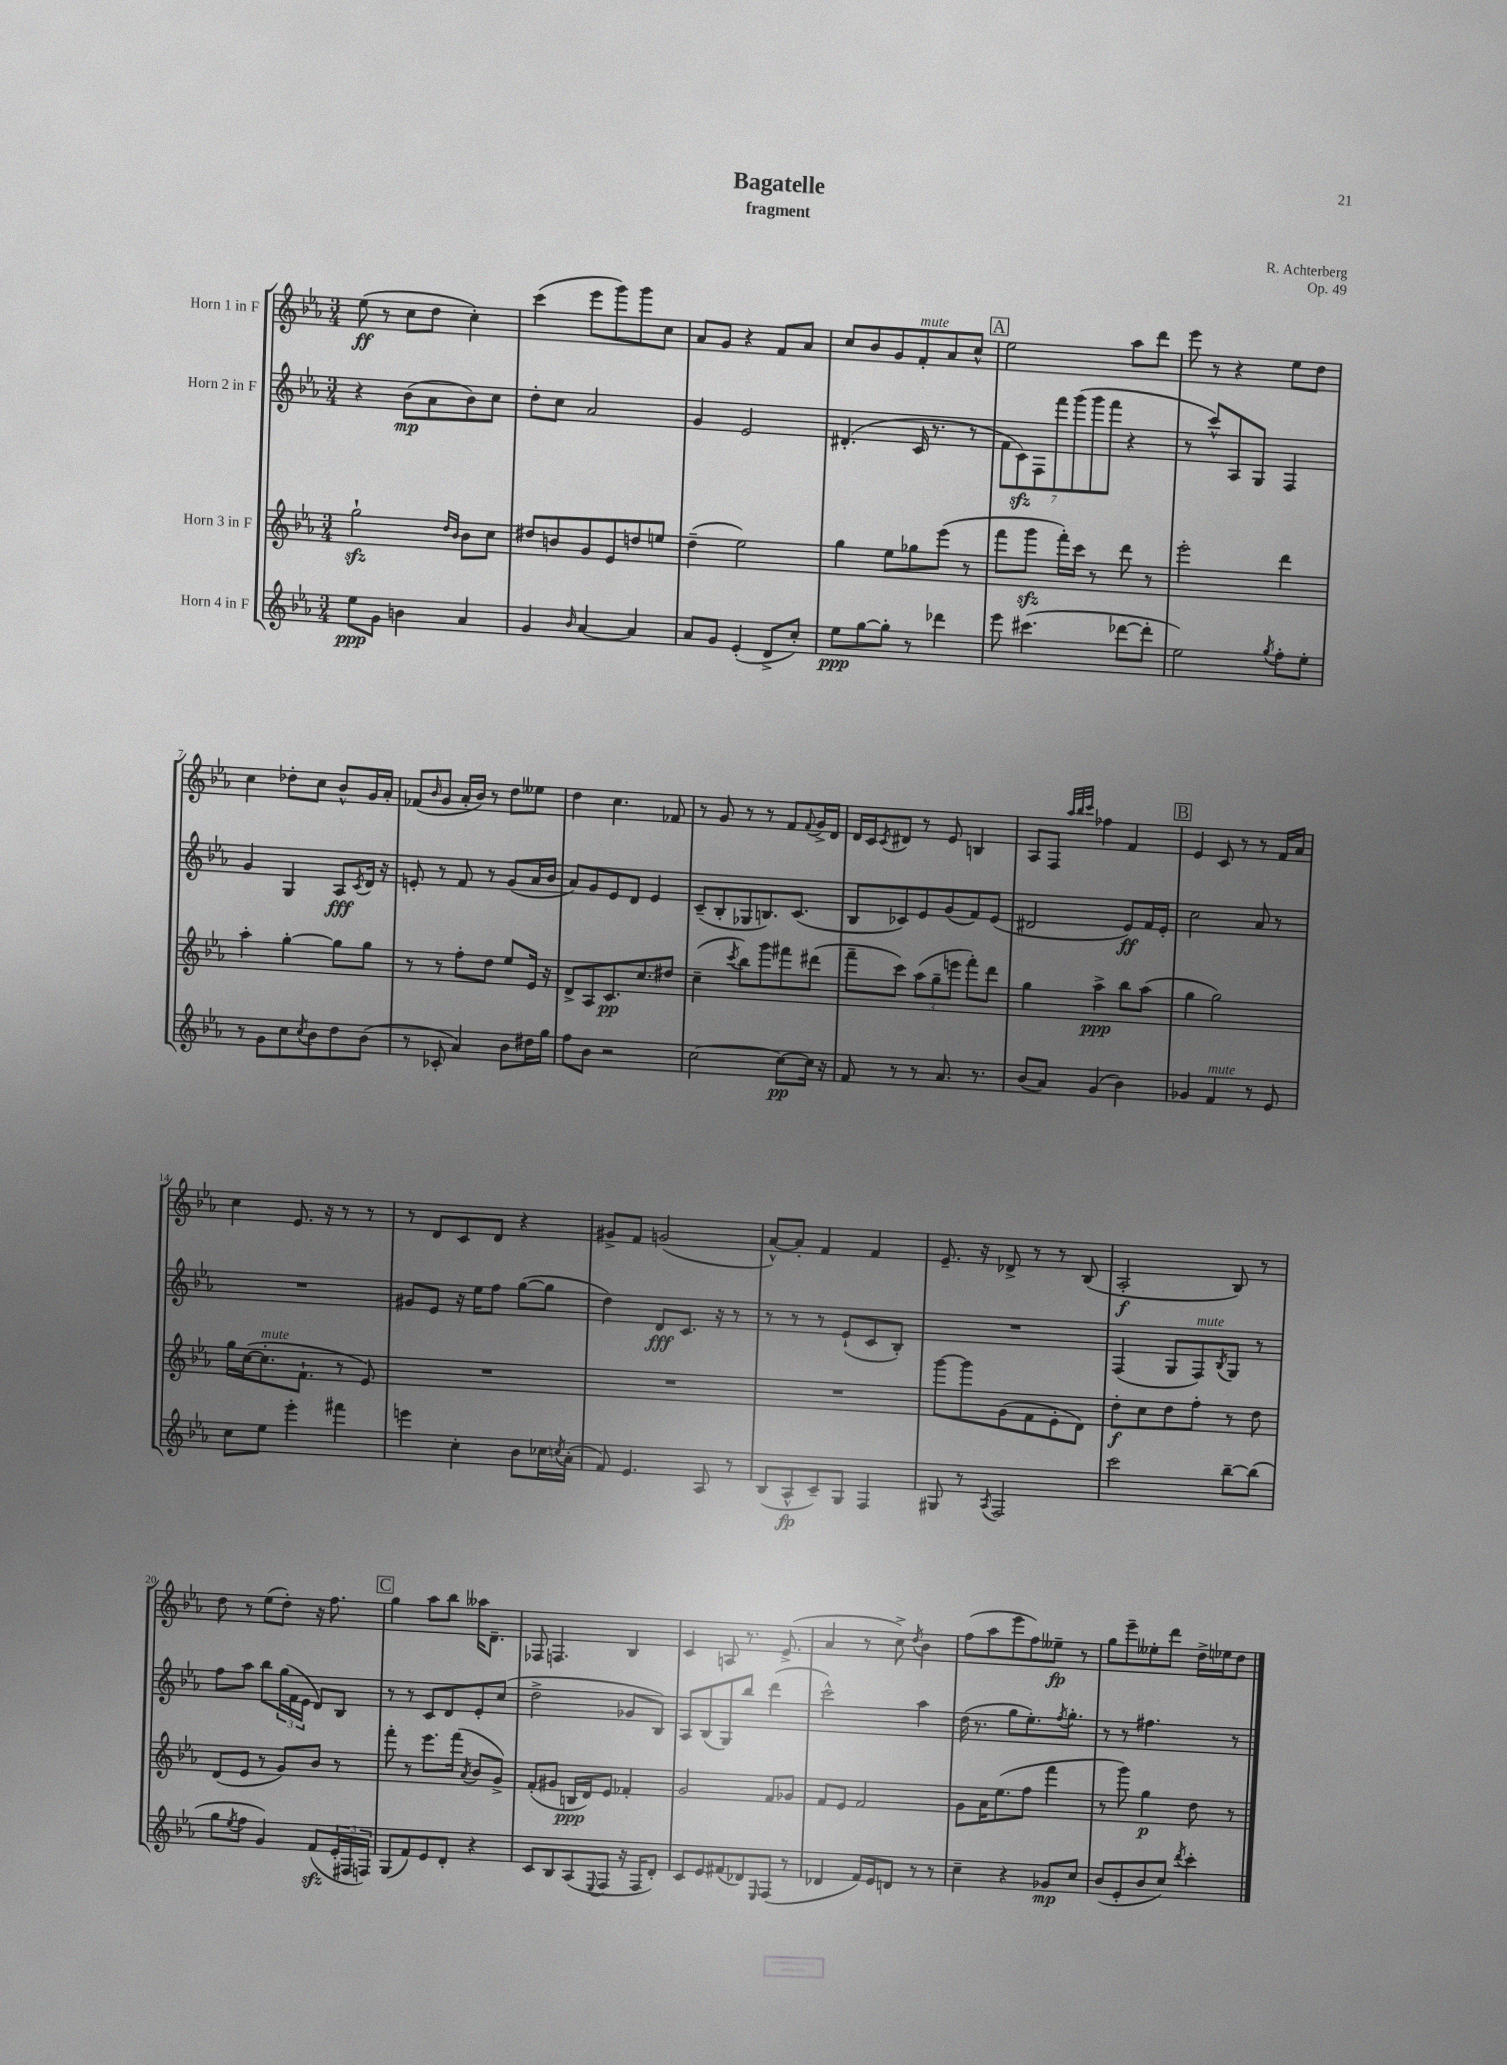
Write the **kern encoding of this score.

**kern	**kern	**kern	**kern
*staff4	*staff3	*staff2	*staff1
*clefG2	*clefG2	*clefG2	*clefG2
*k[b-e-a-]	*k[b-e-a-]	*k[b-e-a-]	*k[b-e-a-]
*M3/4	*M3/4	*M3/4	*M3/4
8ee-	2gg`	4r	(8ee-
8g	.	.	8r
4b	.	(8b-	8cc
.	.	8a-	8dd
.	16qqdd	.	.
.	16qqb-	.	.
4a-	8b-	8b-)	4cc')
.	8cc	8cc	.
=	=	=	=
4g	8dd#	8dd'	(4ccc
.	8b	8cc	.
16qqb-	.	.	.
[4a-	8g	2a-	8eee-
.	8e-	.	8ggg)
4a-]	8dd	.	8ggg
.	8ee	.	8cc
=	=	=	=
8a-	(4dd~	4g	8a-
8g	.	.	8g
(4e-'	2ee-)	2e-	4r
8d^	.	.	8f
8cc')	.	.	8a-
=	=	=	=
8ee-	4gg	(4.d#'	8cc
[8gg	.	.	8b-
8gg']	8ee-	.	8g
8r	8gg-	16c	8f'
.	.	8.r	.
4ddd-	(8eee-	.	8a-
.	8r	8r	8cc^^
=	=	=	=
8eee-	8fff	14f	2ee-
.	.	14c)	.
(4.ccc#	8ggg	.	.
.	.	14F	.
.	.	14fff	.
.	16fff')	.	.
.	.	(14ggg	.
.	16ccc	.	.
.	.	14ggg	.
.	8r	.	.
.	.	14fff	.
[8ddd-	8ddd	4r	8aa-
8ddd-']	8r	.	8ddd
=	=	=	=
2ee-)	2eee-'	8r	8eee-
.	.	8ccc^^)	8r
.	.	8A-	4r
.	.	8G	.
8qgg	.	.	.
8ff'	4ddd	4F	8ee-
8ee-'	.	.	8dd
=	=	=	=
8r	4aa-'	4g	4cc
8g	.	.	.
8cc	[4gg'	4G	8dd-'
8qcc	.	.	.
8b-	.	.	8cc
8dd	8gg]	8A-	8b-^^
.	.	8qc	.
(8b-	8gg	16d	16g
.	.	16r	16a-'
=	=	=	=
8r	8r	8e'	(8f-
.	.	.	16qqb-
8c-'	8r	8r	8g
4a-)	8ff'	8f	16a-'
.	.	.	16b-)
.	8dd	8r	8r
8b-	8ee-	(8g	8dd
16dd#	16e-	16a-	8ee--
16gg	16r	16b-	.
=	=	=	=
8ff	8d^	8a-)	4dd
8b-	8A-	8g	.
2r	8.c	8e-	4.cc
.	.	8d	.
.	8.cc	.	.
.	.	4e-	.
.	8dd#	.	8f-
=	=	=	=
[2cc	(4cc~	(8c~	8r
.	.	8B-'	8g
.	8qccc	.	.
.	8bb-)	8G-	8r
.	8ggg	8.B)	8r
8cc_	8fff#	.	8f
.	.	(8.c	.
.	.	.	8qqf
16cc]	(8ddd#	.	16g^
16r	.	.	16d
=	=	=	=
8f	8fff~	8B-	16d
.	.	.	16c
.	.	.	8qc
8r	8ccc)	8c-)	8d#
8r	(12aa-	8e-	8r
.	12gg~	.	.
8.a-	.	(8g	8e-
.	12eee	.	.
.	8fff')	8f)	4B
8.r	.	.	.
.	8ddd	(8e-	.
=	=	=	=
(8b-	4gg	2d#	8A-
8a-)	.	.	8F
.	.	.	32qqaa-
.	.	.	32qqbb-
.	.	.	32qqccc
(4g	4aa-^	.	4ff-
4b-)	8bb-	8e-)	4f
.	(8aa-	16f	.
.	.	16e-'	.
=	=	=	=
4g-	4gg	2cc	4e-
4f	2gg)	.	8c
.	.	.	8r
8r	.	8a-	8r
8e-	.	8r	16f
.	.	.	16a-
=	=	=	=
8cc	16gg	2.r	4cc
.	([16cc	.	.
8ee-	8.cc']	.	.
4eee-'	.	.	8.e-
.	8.f`	.	.
.	.	.	16r
4fff#	8r	.	8r
.	8e-)	.	8r
=	=	=	=
4eee	2.r	8g#	8r
.	.	8e-	8d
4cc'	.	16r	8c
.	.	16ee-	.
.	.	8ff	8d
8b-	.	([8gg	4r
16cc-	.	8gg]	.
8qcc	.	.	.
(16a-'	.	.	.
=	=	=	=
8f)	2.r	4dd)	8g#^
4.e-	.	.	8f
.	.	8d	(2g
.	.	8.c	.
8A-	.	.	.
.	.	16r	.
8r	.	8r	.
=	=	=	=
(8B-	2.r	8r	[8a-^^)
8A-^^	.	8r	8a-']
8c~)	.	8r	4f
8G	.	(8e-`	.
4F	.	8c	4f
.	.	8B-')	.
=	=	=	=
8G#	[8ggg	2.r	8.e-~
8r	8ggg]	.	.
.	.	.	16r
8qA-	.	.	.
2F	(8g	.	8d-^
.	8f	.	8r
.	8e-'	.	8r
.	8d)	.	(8B-
=	=	=	=
2ccc	8dd'	(4F	2A-'
.	8cc	.	.
.	8dd	8G	.
.	8ff'	8F)	.
.	.	8qB-	.
[8bb-~	8r	8G	8B-)
(8bb-]	8dd	8r	8r
=	=	=	=
8gg	(8d	8ff	8dd
8qee-	.	.	.
8ff	8e-	8aa-	8r
4g)	8r	8bb-	(8ee-
.	8g)	(24gg	8dd')
.	.	24f	.
.	.	24e-	.
(8f	8b-	8d)	16r
.	.	.	8.ff
24e-'	8r	8B-	.
24F#	.	.	.
24F)	.	.	.
=	=	=	=
(8G	8fff'	8r	4gg
8f)	8r	8r	.
8e-	8.eee-	8c	8aa-
8d'	.	8d	8bb-
.	(16fff	.	.
.	8qa-	.	.
4r	8b-	8e-'	16aa--
.	.	.	8.d~
.	8g^)	(8cc	.
=	=	=	=
8c	(8f'	2dd^	8F-
8B-	8g#	.	4.F
(8A-	16B	.	.
.	16d)	.	.
8qqE-	.	.	.
8F	8e-	.	.
16r	4f-'	8g-	4B-
16F	.	.	.
8d')	.	8B-)	.
=	=	=	=
8c	2g	8A-	4c
8e-	.	(8B-	.
(8f#	.	8G)	8A
8d-)	.	8bb-	8.r
16qqE-	.	.	.
(8F	8f	(4ddd	.
.	.	.	(8.e-^
8r	8g-	.	.
=	=	=	=
4d-	8f	2ccc^^)	4a-
.	8e-	.	.
16f)	2f	.	8r
16e-	.	.	.
8d	.	.	8cc^)
.	.	.	8qdd
8r	.	4aa-	4b-
8r	.	.	.
=	=	=	=
4cc~	8g	(16dd	(8ff
.	.	8.r	.
.	16a-	.	8aa-
.	(8.ee-	.	.
4r	.	8gg	8eee-
.	8ff	8.ee-')	8ff)
8g-	4fff	.	8ee--~
.	.	8qff	.
.	.	8.gg'	.
8cc	.	.	8r
=	=	=	=
(8b-	8r	8r	8gg
8e-'	8ggg)	8r	8eee-~
8b-	4gg	4.ff#	8ee--'
8cc)	.	.	8ddd
8qddd	.	.	.
4ccc'	8dd	.	16dd^
.	.	.	16ee-
.	8r	8r	8dd
==	==	==	==
*-	*-	*-	*-
